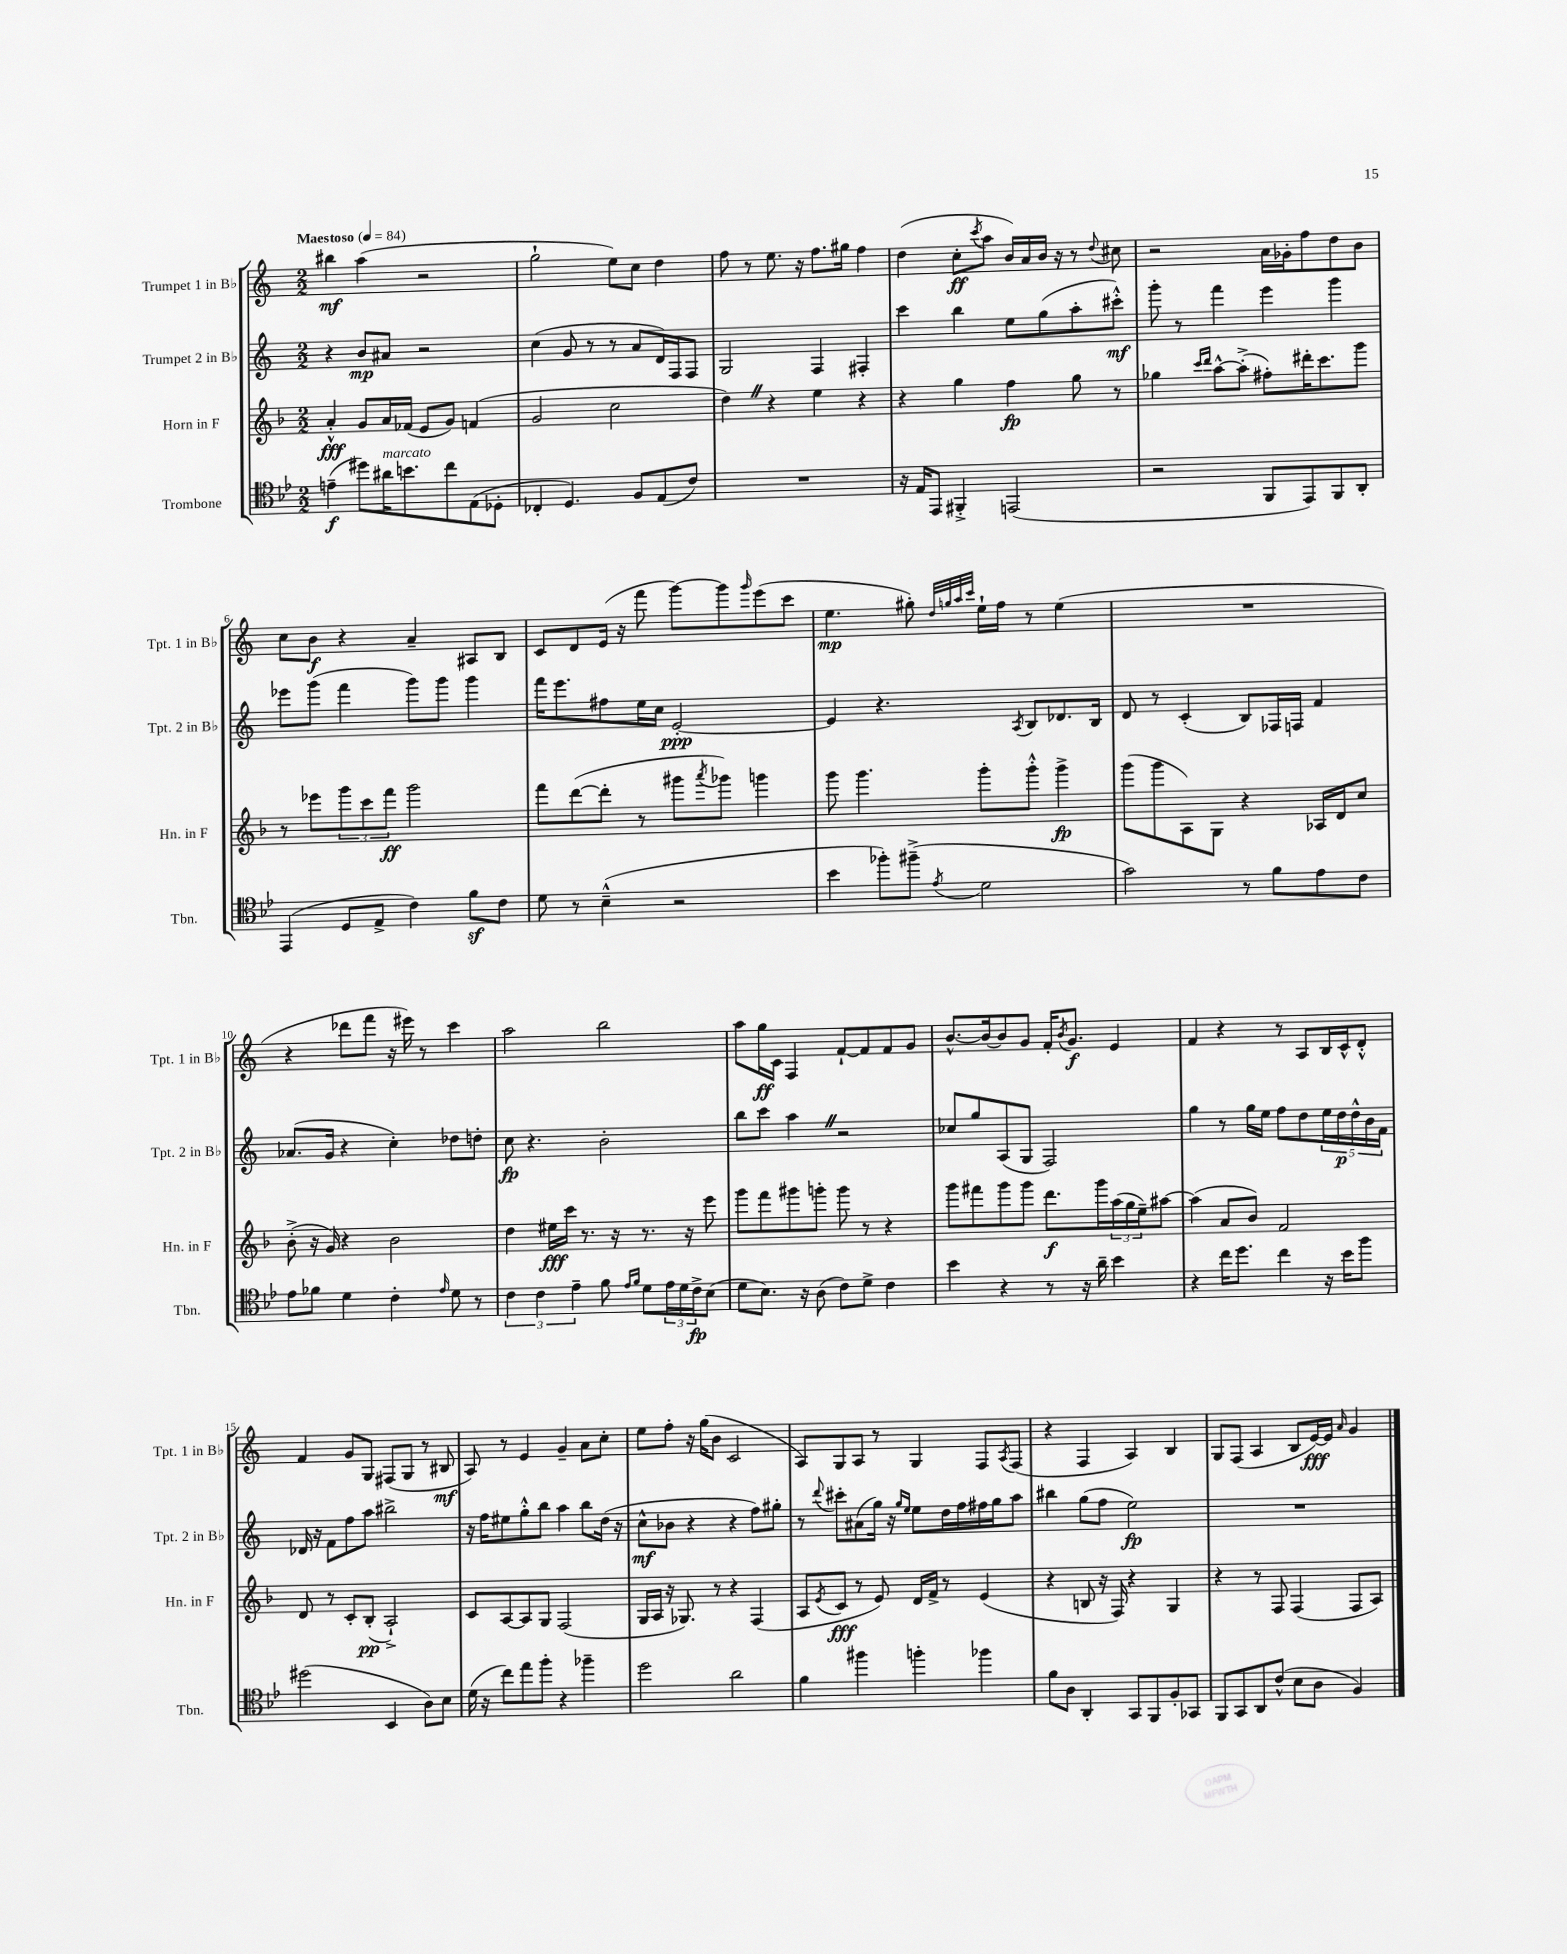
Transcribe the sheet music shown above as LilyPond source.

<<
\new StaffGroup <<
\new Staff = "s0" \with { instrumentName = "Trumpet 1 in Bb" shortInstrumentName = "Tpt. 1 in Bb" } {
    \clef treble \key c \major \numericTimeSignature \time 2/2 \tempo "Maestoso" 4 = 84
    bis''4\mf a''4( r2 |
    g''2-! e''8) c''8 d''4 |
    f''8 r8 e''8. r16 f''8. gis''16 f''4 |
    d''4( c''8-.\ff \acciaccatura { c'''8 } a''8 b'16) a'16 b'16 r16 r8 \appoggiatura { d''8 } cis''8 |
    r2 a'16 ges'16-. f''8 d''8 b'8 |
    c''8 b'8\f r4 a'4-- ais8 b8 |
    c'8 d'8 e'16( r16 f'''8 g'''8~) g'''8 \grace { g'''16 } e'''8( c'''8 |
    e''4.\mp gis''8-.) \grace { d''32 g''32 a''32 c'''32 } e''16-! f''16 r8 e''4( |
    R1 |
    r4 des'''8 f'''8 r16 eis'''16) r8 c'''4 |
    a''2 b''2 |
    a''8 g''16\ff c'16 f4 f'8~-! f'8 f'8 g'8 |
    b'8.~-^ b'16~ b'8 g'8 f'16-. \acciaccatura { b'8 } g'8.\f e'4 |
    f'4 r4 r8 a8 b16 c'16-^ d'8-.-^ |
    f'4 g'8 g8 fis8( g8 r8 bis8\mf |
    a8) r8 e'4 g'4-- a'8 c''8-. |
    e''8 f''8-. r16 g''16( b'8 c'2 |
    a8) g8 a8 r8 g4 f8 \acciaccatura { a8 } f8( |
    r4 f4 a4) b4 |
    g8 f8( a4 b8 e'16~\fff) e'16 \grace { a'16 } g'4 \bar "|." |
}
\new Staff = "s1" \with { instrumentName = "Trumpet 2 in Bb" shortInstrumentName = "Tpt. 2 in Bb" } {
    \clef treble \key c \major \numericTimeSignature \time 2/2
    r4 b'8\mp ais'8 r2 |
    c''4( g'8 r8 r8 a'8 d'16) f16 f8 |
    g2 f4 fis4-. |
    c'''4 b''4 e''8 g''8( a''8-. cis'''8-.-^\mf) |
    g'''8-. r8 f'''4 e'''4 g'''4 |
    ees'''8 g'''8( f'''4 g'''8) g'''8 g'''4 |
    f'''16 e'''8. fis''8 e''16 c''16 e'2~-.\ppp |
    e'4 r4. \acciaccatura { a8 } b8 des'8. b16 |
    d'8 r8 c'4-.( b8) fes16 f16 f'4 |
    aes'8.( g'16 r4 c''4-.) des''8 d''8-. |
    c''8\fp r4. b'2-. |
    b''8 c'''8 a''4 \once \override BreathingSign.text = \markup { \musicglyph "scripts.caesura.straight" } \breathe r2 |
    ces''8 g''8 a8( g8 f2) |
    g''4 r8 g''16 e''16 f''8 d''8 \tuplet 5/4 { e''16 d''16\p d''16-^ b'16 f'16 } |
    des'16 r16 f'8 f''8 a''8 bis''2-> |
    r16 f''16 eis''8 g''8-.-^ b''8 a''4 b''8 d''16( r16 |
    c''8-^\mf bes'8 r4 r4 f''8) gis''8-. |
    r8 \appoggiatura { d'''8 } cis'''8-. ais'8( g''16) r16 \grace { g''16 e''16 } e''8 d''16 f''16 fis''16 g''16 a''8 |
    bis''4 g''8( f''8 e''2\fp) |
    R1 \bar "|." |
}
\new Staff = "s2" \with { instrumentName = "Horn in F" shortInstrumentName = "Hn. in F" } {
    \clef treble \key f \major \numericTimeSignature \time 2/2
    a'4-.-^\fff g'8 a'16 fes'16( e'8 g'8) f'4( |
    g'2 c''2 |
    d''4) \once \override BreathingSign.text = \markup { \musicglyph "scripts.caesura.straight" } \breathe r4 e''4 r4 |
    r4 g''4 f''4\fp g''8 r8 |
    ges''4 \grace { c'''16 d'''16 } a''8~-^ a''8-.->( fis''8-.) dis'''16-. c'''8. g'''8 |
    r8 ees'''8 \tuplet 3/2 { g'''8 c'''8 f'''8\ff } g'''2 |
    f'''8 d'''8~( d'''8-. r8 gis'''8 \acciaccatura { a'''8 } ges'''8) g'''4 |
    g'''8 g'''4. g'''8-. g'''8-.-^ g'''4->\fp |
    g'''8( g'''8 a8) g8 r4 aes16 d'16 c''8 |
    bes'8-.->( r16 g'16) r4 bes'2 |
    d''4 eis''16\fff c'''16 r8. r16 r8. r16 e'''8 |
    g'''8 f'''8 gis'''8 g'''8-. g'''8 r8 r4 |
    g'''8 fis'''8 g'''8 g'''8 d'''8.\f g'''16 \tuplet 3/2 { a''16( g''16 e''16--) } ais''8~ |
    ais''4( a'8 bes'8) f'2 |
    d'8 r8 c'8-. bes8-.\pp( a2-!->) |
    c'8 a8~ a8 g8 f2( |
    g16 a16 r16 ges8.) r8 r4 f4( |
    a8 \acciaccatura { e'8 } c'8\fff r8 e'8) d'16 f'16-> r8 e'4( |
    r4 b8 r16 f16) r4 g4 |
    r4 r8 f8 f4( f8 a8) \bar "|." |
}
\new Staff = "s3" \with { instrumentName = "Trombone" shortInstrumentName = "Tbn." } {
    \clef tenor \key bes \major \numericTimeSignature \time 2/2
    e'4--\f( dis''8) ais'16^\markup { \italic "marcato" } b'8. c''8 ees8( des8-. |
    ces4-. d4.) f8 ees8( c'8) |
    R1 |
    r16 ees16 ees,8 fis,4-.-> e,2( |
    r2 f,8 ees,8) f,8 a,8-. |
    ees,4( d8 ees8-> c'4) f'8\sf c'8 |
    d'8 r8 bes4---^( r2 |
    bes'4 fes''8-.) fis''8--->( \acciaccatura { ees'8 } d'2 |
    g'2) r8 f'8 ees'8 c'8 |
    ees'8 fes'8 d'4 c'4-. \grace { ees'16 } d'8 r8 |
    \tuplet 3/2 { c'4 c'4 ees'4-- } f'8 \grace { ees'16 f'16 } d'8 \tuplet 3/2 { ees'16 d'16 c'16->\fp } bes8( |
    d'8 bes8.) r16 a8( c'8) d'8-> c'4 |
    bes'4 r4 r8 r16 a'16-- bes'4 |
    r4 c''16 d''8. c''4 r16 bes'16 f''8 |
    dis''2( bes,4 a8) bes8 |
    d'16( r16 c''8) ees''8 f''8-. r4 fes''4-- |
    d''2 a'2 |
    f'4 fis''4 f''4-. fes''4 |
    f'8 a8 a,4-. g,8 f,8 f8-. ges,8 |
    f,8 g,8 a,8 c'8-^( bes8 a8 f4) \bar "|." |
}
>>
>>
